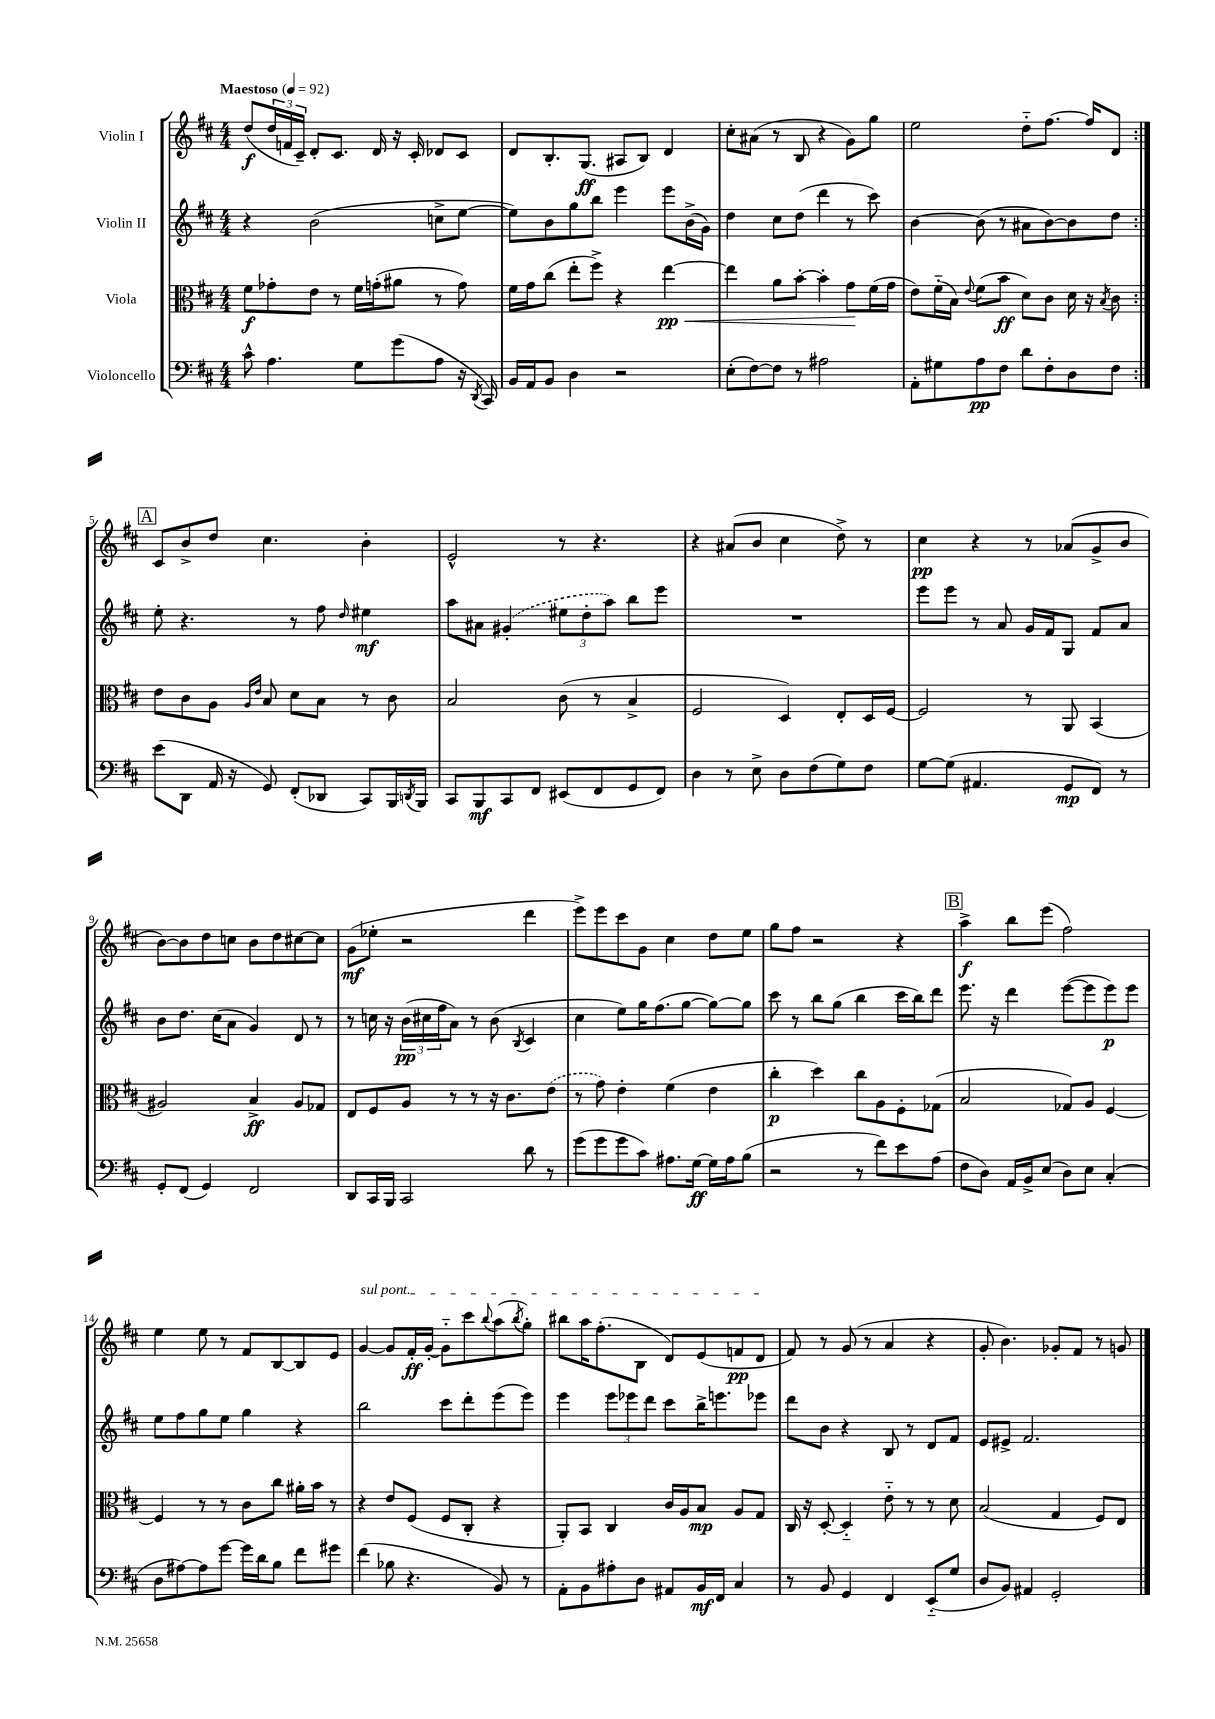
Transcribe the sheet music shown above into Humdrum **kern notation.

**kern	**dynam	**kern	**dynam	**kern	**dynam	**kern	**dynam
*part4	*part4	*part3	*part3	*part2	*part2	*part1	*part1
*staff4	*staff4	*staff3	*staff3	*staff2	*staff2	*staff1	*staff1
*I"Violoncello	*	*I"Viola	*	*I"Violin II	*	*I"Violin I	*
*clefF4	*	*clefC3	*	*clefG2	*	*clefG2	*
*k[f#c#]	*	*k[f#c#]	*	*k[f#c#]	*	*k[f#c#]	*
*M4/4	*	*M4/4	*	*M4/4	*	*M4/4	*
*MM92	*	*MM92	*	*MM92	*	*MM92	*
=1	=1	=1	=1	=1	=1	=1	=1
!	!	!	!	!	!	!LO:TX:a:B:t=Maestoso	!
8c#^^\	.	8f#\L	f	4r	.	(8dd/L	f
4.A\	.	8g-X'\	.	.	.	24dd/L	.
.	.	.	.	.	.	24fn/	.
.	.	.	.	.	.	24c#~/JJ)	.
.	.	8e\J	.	(2b\	.	8d'/L	.
.	.	8r	.	.	.	8.c#/J	.
8G\L	.	16f#\LL	.	.	.	.	.
.	.	(16gn'\J	.	.	.	16d/	.
(8g\	.	8a#X\J	.	.	.	16r	.
.	.	.	.	.	.	16c#'/	.
8A\J	.	8r	.	8ccn^\L	.	8d-X/L	.
16r	.	8g\)	.	[8ee\J	.	8c#/J	.
8qDD/	.	.	.	.	.	.	.
16CC#/)	.	.	.	.	.	.	.
=2	=2	=2	=2	=2	=2	=2	=2
16BB/LL	.	16f#\LL	.	8ee\L])	.	8d/L	.
16AA/J	.	16g\J	.	.	.	.	.
8BB/J	.	(8cc#\J	.	8b\	.	8.B'/	.
4D\	.	8ee'\L	.	8gg\	.	.	.
.	.	.	.	.	.	(8.G/J	ff
.	.	8ff#^\J)	.	8bb\J	.	.	.
2r	.	4r	.	4eee\	.	8A#X/L	.
.	.	.	.	.	.	8B/J)	.
!	!	!	!LO:HP:b	!	!	!	!
.	.	[4ee\	< pp	8eee\L	.	4d/	.
.	.	.	.	(16b^\L	.	.	.
.	.	.	.	16g\JJ)	.	.	.
=3	=3	=3	=3	=3	=3	=3	=3
(8E'\L	.	4ee\]	.	4dd\	.	8cc#'\L	.
[8F#\)	.	.	.	.	.	(8a#X\J	.
8F#\J]	.	8a\L	.	8cc#\L	.	8r	.
8r	.	[8b'\J	.	(8dd\J	.	8B/	.
2A#X\	.	4b'\]	.	4ddd\	.	4r	.
.	.	8g\L	.	8r	.	8g\L)	.
.	.	(16f#\L	[	8ccc#\)	.	8gg\J	.
.	.	16g\JJ	.	.	.	.	.
=4	=4	=4	=4	=4	=4	=4	=4
8AA'\L	.	8e\L)	.	[4b\	.	2ee\	.
8G#X\	.	(16f#\L	.	.	.	.	.
.	.	16B\JJ)	.	.	.	.	.
.	.	8qqe/	.	.	.	.	.
8A\	pp	(8f#\L	.	(8b\]	.	.	.
8F#\J	.	8b\J	ff	8r	.	.	.
8d\L	.	8d\L)	.	8a#X\L	.	8dd\L	.
8F#'\	.	8c#\J	.	[8b\)	.	[8.ff#\J	.
8D\	.	16d\	.	8b\]	.	.	.
.	.	16r	.	.	.	16ff#/KL]	.
.	.	8qB/	.	.	.	.	.
8F#\J	.	8c#\	.	8dd\J	.	8d/J	.
!!LO:LB:g=z
!!LO:REH:place=s1:t=A
=5:|!	=5:|!	=5:|!	=5:|!	=5:|!	=5:|!	=5:|!	=5:|!
(8e\L	.	8e\L	.	8ee'\	.	8c#/L	.
8DD\J	.	8c#\	.	4.r	.	8b^/	.
16AA/	.	8A\J	.	.	.	8dd/J	.
16r	.	.	.	.	.	.	.
.	.	16qqA/LL	.	.	.	.	.
.	.	16qqe/JJ	.	.	.	.	.
8GG/)	.	8B/	.	.	.	4.cc#\	.
(8FF#'/L	.	8d\L	.	8r	.	.	.
8DD-X/J	.	8B\J	.	8ff#\	.	.	.
.	.	.	.	16qqdd/	.	.	.
8CC#/L)	.	8r	.	4ee#X\	mf	4b'\	.
16BBB/L	.	8c#\	.	.	.	.	.
8qDDn/	.	.	.	.	.	.	.
16BBB/JJ	.	.	.	.	.	.	.
=6	=6	=6	=6	=6	=6	=6	=6
8CC#/L	.	2B/	.	8aa\L	.	2e^^/	.
8BBB/	mf	.	.	8a#X\J	.	.	.
8CC#/	.	.	.	(4g#X'/	.	.	.
8FF#/J	.	.	.	.	.	.	.
(8EE#X/L	.	(8c#\	.	12ee#X\L	.	8r	.
.	.	.	.	12dd'\	.	.	.
8FF#/	.	8r	.	.	.	4.r	.
.	.	.	.	12aa\J)	.	.	.
8GG/	.	4B^/	.	8bb\L	.	.	.
8FF#/J)	.	.	.	8eee\J	.	.	.
=7	=7	=7	=7	=7	=7	=7	=7
4D\	.	2F#/	.	1r	.	4r	.
8r	.	.	.	.	.	(8a#X/L	.
8E^\	.	.	.	.	.	8b/J	.
8D\L	.	4D/)	.	.	.	4cc#\	.
(8F#\	.	.	.	.	.	.	.
8G\)	.	8E'/L	.	.	.	8dd^\)	.
8F#\J	.	16D/L	.	.	.	8r	.
.	.	[16F#/JJ	.	.	.	.	.
=8	=8	=8	=8	=8	=8	=8	=8
[8G\L	.	2F#/]	.	8eee\L	.	4cc#\	pp
(8G\J]	.	.	.	8eee\J	.	.	.
4.AA#X/	.	.	.	8r	.	4r	.
.	.	.	.	8a/	.	.	.
.	.	8r	.	16g/LL	.	8r	.
.	.	.	.	16f#/J	.	.	.
8GG/L	mp	8AA/	.	8G/J	.	(8a-X/L	.
8FF#/J)	.	(4BB/	.	8f#/L	.	8g^/	.
8r	.	.	.	8a/J	.	8b/J	.
!!LO:LB:g=z
=9	=9	=9	=9	=9	=9	=9	=9
8GG'/L	.	2A#X/)	.	8b\L	.	[8b\L)	.
(8FF#/J	.	.	.	8.dd\J	.	8b\]	.
4GG/)	.	.	.	.	.	8dd\	.
.	.	.	.	(16cc#\KL	.	.	.
.	.	.	.	8a\J	.	8ccn\J	.
2FF#/	.	4B^/	ff	4g/)	.	8b\L	.
.	.	.	.	.	.	8dd\	.
.	.	8A#/L	.	8d/	.	[8cc#X\	.
.	.	8G-X/J	.	8r	.	8cc#\J]	.
=10	=10	=10	=10	=10	=10	=10	=10
8DD/L	.	8E/L	.	8r	.	(8g\L	mf
16CC#/L	.	8F#/	.	16ccn\	.	8ee-X'\J	.
16BBB/JJ	.	.	.	16r	.	.	.
2CC#/	.	8A/J	.	(24b\LL	pp	2r	.
.	.	.	.	24cc#X\	.	.	.
.	.	.	.	24ff#\J	.	.	.
.	.	8r	.	8a\J)	.	.	.
.	.	8r	.	8r	.	.	.
.	.	16r	.	(8b\	.	.	.
.	.	8.c#\L	.	.	.	.	.
.	.	.	.	8qB/	.	.	.
8d\	.	.	.	4c#/	.	4ddd\	.
8r	.	(8e\J	.	.	.	.	.
=11	=11	=11	=11	=11	=11	=11	=11
(8g\L	.	8r	.	4cc#\	.	8eee^\L)	.
8g\	.	8g\)	.	.	.	8eee\	.
8g\	.	4e'\	.	8ee\L)	.	8ccc#\	.
8c#\J)	.	.	.	16gg\K	.	8g\J	.
.	.	.	.	(8.ff#\	.	.	.
8.A#X\L	.	(4f#\	.	.	.	4cc#\	.
.	.	.	.	[8gg\J	.	.	.
[16G\Jk	ff	.	.	.	.	.	.
16G\LL]	.	4e\	.	8gg\L_)	.	8dd\L	.
16A#\J	.	.	.	.	.	.	.
(8B\J	.	.	.	8gg\J]	.	8ee\J	.
=12	=12	=12	=12	=12	=12	=12	=12
2r	.	4cc#'\	p	8ccc#\	.	8gg\L	.
.	.	.	.	8r	.	8ff#\J	.
.	.	4dd\)	.	8bb\L	.	2r	.
.	.	.	.	(8gg\J	.	.	.
8r	.	8cc#\L	.	4bb\	.	.	.
8f#\L)	.	8A\	.	.	.	.	.
8e\	.	8F#'\	.	16ccc#\LL	.	4r	.
.	.	.	.	16bb\J)	.	.	.
(8A\J	.	(8G-X\J	.	8ddd\J	.	.	.
!!LO:REH:place=s1:t=B
=13	=13	=13	=13	=13	=13	=13	=13
8F#\L	.	2B/	.	8.eee\	.	4aa^\	f
8D\J)	.	.	.	.	.	.	.
.	.	.	.	16r	.	.	.
16AA/LL	.	.	.	4ddd\	.	8bb\L	.
16BB^/J	.	.	.	.	.	.	.
(8E/J	.	.	.	.	.	(8eee\J	.
8D\L)	.	8G-X/L)	.	([8eee\L	.	2ff#\)	.
8E\J	.	8A/J	.	8eee\]	.	.	.
(4C#'/	.	[4F#/	.	8eee\)	p	.	.
.	.	.	.	8eee\J	.	.	.
!!LO:LB:g=z
=14	=14	=14	=14	=14	=14	=14	=14
8D\L	.	4F#/]	.	8ee\L	.	4ee\	.
[8A#X\)	.	.	.	8ff#\	.	.	.
8A#\]	.	8r	.	8gg\	.	8ee\	.
[8g\J	.	8r	.	8ee\J	.	8r	.
16g\LL]	.	8c#\L	.	4gg\	.	8f#/L	.
16d\J	.	.	.	.	.	.	.
8B\J	.	8cc#\J	.	.	.	[8B/	.
8f#\L	.	16a#X'\LL	.	4r	.	8B/]	.
.	.	16b\JJ	.	.	.	.	.
8g#X\J	.	8r	.	.	.	8e/J	.
=15	=15	=15	=15	=15	=15	=15	=15
!	!	!	!	!	!	!LO:TX:a:i:t=sul pont.	!
(4f#\	.	4r	.	2bb\	.	[4g/	.
8B-X\	.	8e/L	.	.	.	8g/L]	.
4.r	.	(8F#/J	.	.	.	16f#'/L	ff
.	.	.	.	.	.	[16g'/JJ	.
.	.	8F#/L	.	8ccc#\L	.	8g\L]	.
.	.	8C#'/J	.	8ddd'\	.	8ccc#\	.
.	.	.	.	.	.	8qqbb/	.
8BB/)	.	4r	.	(8eee\	.	(8aa\	.
.	.	.	.	.	.	8qbb/	.
8r	.	.	.	8eee\J)	.	8gg'\J)	.
=16	=16	=16	=16	=16	=16	=16	=16
8AA'\L	.	8AA'/L)	.	4eee\	.	8bb#X\L	.
8BB\	.	8BB/J	.	.	.	16aa\K	.
.	.	.	.	.	.	(8.ff#'\	.
8A#X'\	.	4C#/	.	12eee\L	.	.	.
.	.	.	.	12eee-X\	.	.	.
8D\J	.	.	.	.	.	8B\J	.
.	.	.	.	12ddd\J	.	.	.
8AA#X/L	.	16c#/LL	.	8ccc#\L	.	8d/L)	.
.	.	16A/J	.	.	.	.	.
16BB/L	mf	8B/J	mp	16bb^\K	.	(8e/	.
16FF#/JJ	.	.	.	8.eeen\	.	.	.
4C#/	.	8A/L	.	.	.	8fn/	pp
.	.	8G/J	.	8eee-X\J	.	8d/J	.
=17	=17	=17	=17	=17	=17	=17	=17
8r	.	16C#/	.	8ddd\L	.	8f#/)	.
.	.	16r	.	.	.	.	.
8BB/	.	[8D'/	.	8b\J	.	8r	.
4GG/	.	4D/]	.	4r	.	(8g/	.
.	.	.	.	.	.	8r	.
4FF#/	.	8e\	.	8B/	.	4a/	.
.	.	8r	.	8r	.	.	.
(8EE/L	.	8r	.	8d/L	.	4r	.
8G/J	.	8d\	.	8f#/J	.	.	.
=18	=18	=18	=18	=18	=18	=18	=18
8D/L	.	(2B/	.	8e/L	.	8g'/	.
8BB/J)	.	.	.	8e#X^/J	.	4.b\)	.
4AA#X/	.	.	.	2.f#/	.	.	.
2GG'/	.	4G/	.	.	.	8g-X'/L	.
.	.	.	.	.	.	8f#/J	.
.	.	8F#/L)	.	.	.	8r	.
.	.	8E/J	.	.	.	8gn/	.
==	==	==	==	==	==	==	==
*-	*-	*-	*-	*-	*-	*-	*-
